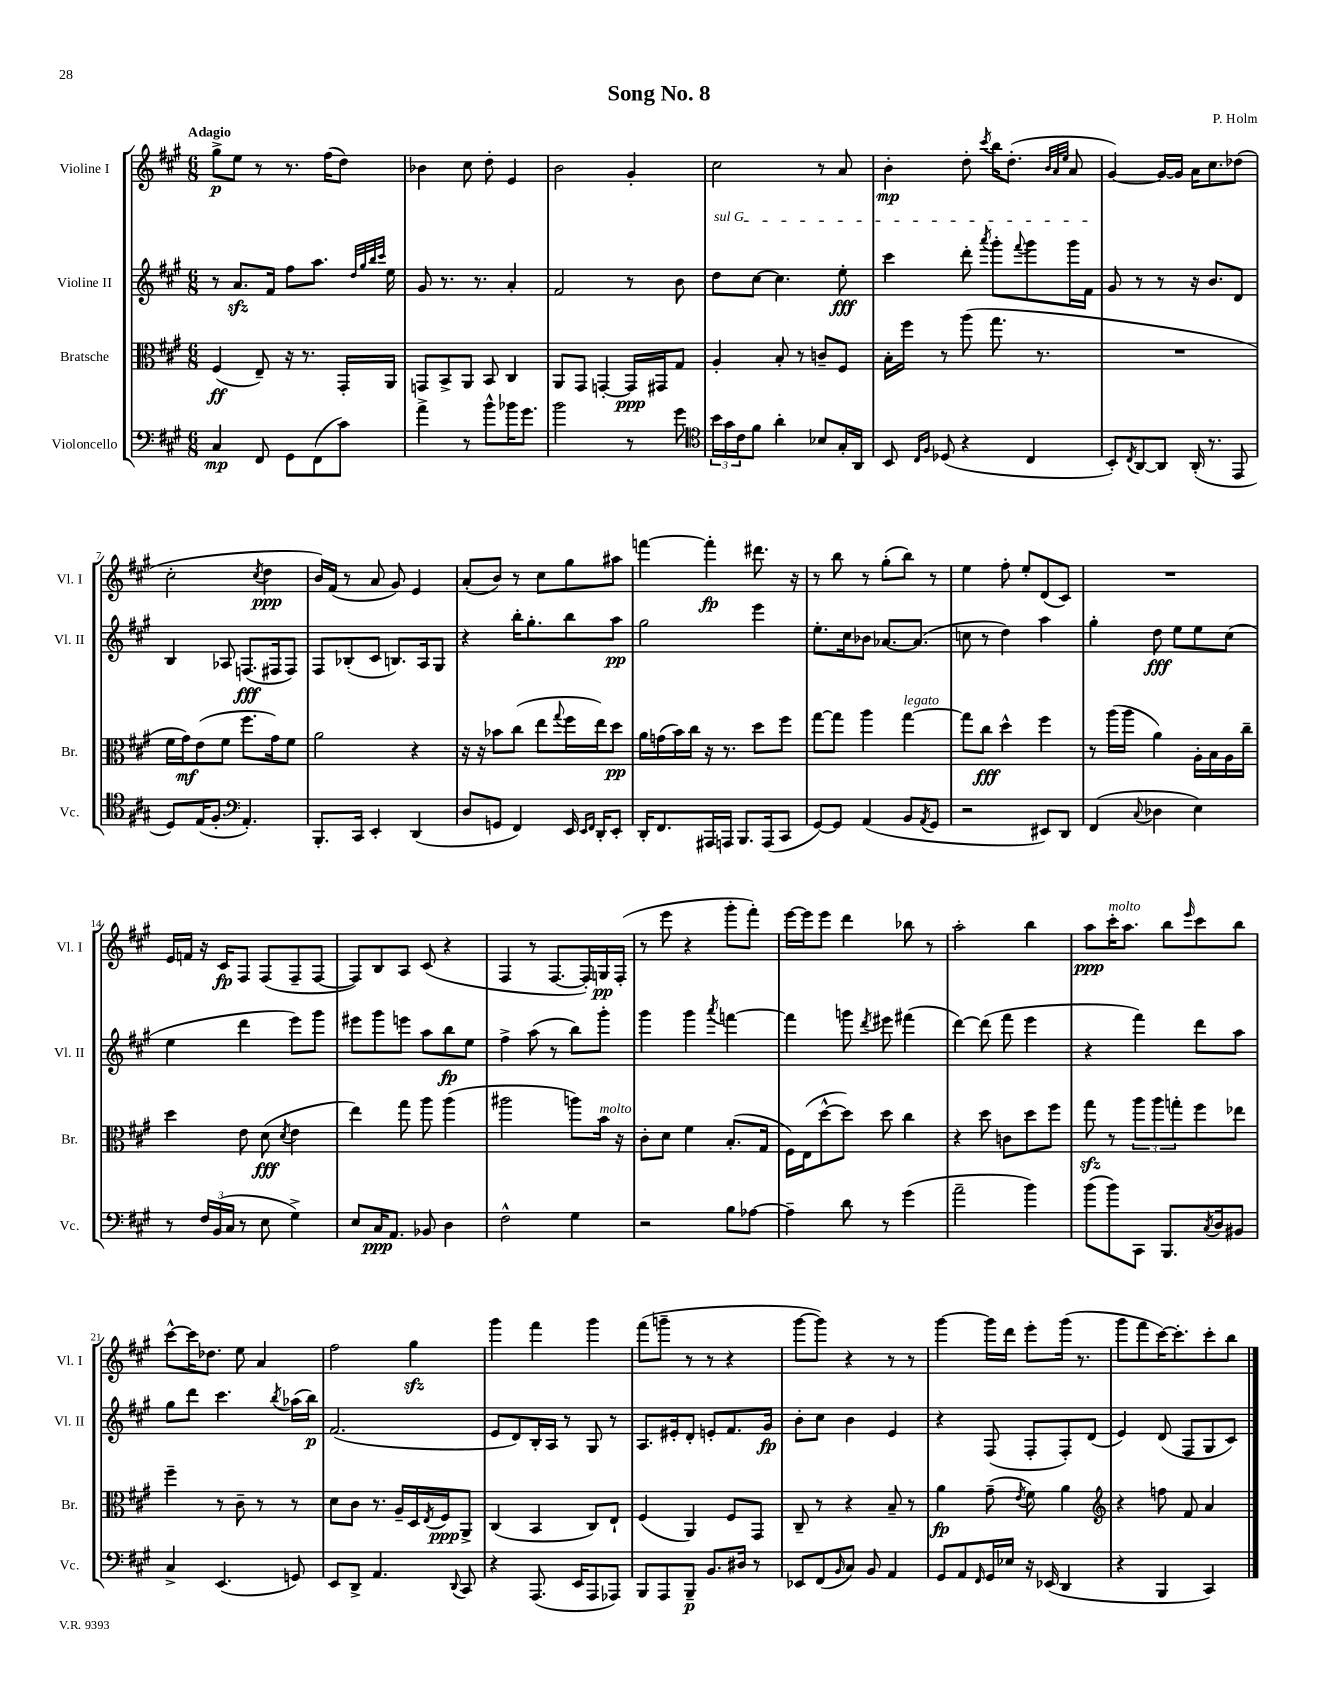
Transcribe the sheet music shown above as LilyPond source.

\header { title = "Song No. 8" composer = "P. Holm" }
<<
\new StaffGroup <<
\new Staff = "s0" \with { instrumentName = "Violine I" shortInstrumentName = "Vl. I" } {
    \clef treble \key a \major \numericTimeSignature \time 6/8 \tempo "Adagio"
    gis''8->\p e''8 r8 r8. fis''16( d''8) |
    bes'4 cis''8 d''8-. e'4 |
    b'2 gis'4-. |
    cis''2 r8 a'8 |
    b'4-.\mp d''8-. \acciaccatura { cis'''8 } b''16 d''8.-.( \grace { b'32 a'32 e''32 } a'8 |
    gis'4~) gis'16~ gis'16 a'16 cis''8. des''8( |
    cis''2-. \acciaccatura { cis''8 } d''4\ppp |
    b'16) fis'16( r8 a'8 gis'8) e'4 |
    a'8-.( b'8) r8 cis''8 gis''8 ais''8 |
    f'''4~ f'''4-.\fp dis'''8. r16 |
    r8 b''8 r8 gis''8-.( b''8) r8 |
    e''4 fis''8-. e''8-. d'8( cis'8) |
    R2. |
    e'16 f'16 r16 cis'16\fp fis8 fis8( fis8-- fis8~ |
    fis8) b8 a8 cis'8( r4 |
    fis4 r8 fis8.~ fis16-.) g16\pp fis16-.( |
    r8 e'''8 r4 gis'''8-. fis'''8-.) |
    e'''16~ e'''16 e'''8 d'''4 bes''8 r8 |
    a''2-. b''4 |
    a''8\ppp cis'''16-.^\markup { \italic "molto" } a''8. b''8 \grace { e'''16 } cis'''8 b''8 |
    cis'''8~-^ cis'''16 des''8. e''8 a'4 |
    fis''2 gis''4\sfz |
    gis'''4 fis'''4 gis'''4 |
    fis'''8( g'''8-- r8 r8 r4 |
    gis'''8~ gis'''8) r4 r8 r8 |
    gis'''4~ gis'''16 d'''16 e'''8-. gis'''16( r8. |
    gis'''8 fis'''8 cis'''16~) cis'''8.-. cis'''8-. b''8 \bar "|." |
}
\new Staff = "s1" \with { instrumentName = "Violine II" shortInstrumentName = "Vl. II" } {
    \clef treble \key a \major \numericTimeSignature \time 6/8
    r8 a'8.\sfz fis'16 fis''8 a''8. \grace { d''32 gis''32 b''32 cis'''32 } e''16 |
    gis'8 r8. r8. a'4-. |
    fis'2 r8 b'8 |
    \once \override TextSpanner.bound-details.left.text = \markup { \italic "sul G" } d''8\startTextSpan cis''8~ cis''4. e''8-.\fff |
    cis'''4 d'''8-. \acciaccatura { a'''8 } gis'''8-. \appoggiatura { fis'''8 } gis'''8 gis'''16 fis'16\stopTextSpan |
    gis'8 r8 r8 r16 b'8. d'8 |
    b4 aes8 f8.\fff( fis16 fis8) |
    fis8 bes8-.( cis'8 b8.) a16 gis8 |
    r4 b''16-. gis''8.-. b''8 a''8\pp |
    gis''2 e'''4 |
    e''8.-. cis''16 bes'8 aes'8.~ aes'8.( |
    c''8 r8 d''4) a''4 |
    gis''4-. d''8\fff e''8 e''8 cis''8( |
    e''4 d'''4 e'''8) gis'''8 |
    eis'''8 gis'''8 e'''8 a''8 b''8\fp e''8 |
    fis''4-> a''8( r8 b''8) gis'''8-. |
    gis'''4 gis'''4 \acciaccatura { a'''8 } f'''4~ |
    f'''4 g'''8 \acciaccatura { d'''8 } eis'''8 fis'''4( |
    d'''4~) d'''8( fis'''8 e'''4 |
    r4 fis'''4) d'''8 a''8 |
    gis''8 d'''8 cis'''4. \acciaccatura { b''8 } aes''16( b''16\p) |
    fis'2.( |
    e'8 d'8) b16-. a16 r8 gis8 r8 |
    a8. eis'16-. d'8-. e'8-. fis'8. gis'16\fp |
    b'8-. cis''8 b'4 e'4 |
    r4 fis8( fis8-. fis8-.) d'8( |
    e'4) d'8( fis8 gis8 cis'8) \bar "|." |
}
\new Staff = "s2" \with { instrumentName = "Bratsche" shortInstrumentName = "Br." } {
    \clef alto \key a \major \numericTimeSignature \time 6/8
    fis4\ff( e8--) r16 r8. gis,16-. a,16 |
    g,8 b,8-> a,8 b,8 cis4 |
    a,8 gis,8 g,4~-. g,16\ppp gis,16 gis8 |
    a4-. b8-. r8 c'8-- fis8 |
    b16-. fis''16 r8 a''8( gis''8. r8. |
    R2. |
    fis'16 gis'16\mf) e'8( fis'8 fis''8. gis'16) fis'8 |
    a'2 r4 |
    r16 r16 bes'8 cis''8( e''8 \appoggiatura { gis''8 } fis''16 e''16) d''8\pp |
    a'16 g'16( b'16) cis''16 r16 r8. d''8 fis''8 |
    gis''8~ gis''8 a''4 gis''4~^\markup { \italic "legato" } |
    gis''8 cis''8\fff d''4-^ fis''4 |
    r8 a''16( a''16 a'4) a16-. b16 a16 cis''16-- |
    d''4 e'8 d'8\fff( \acciaccatura { d'8 } e'4 |
    e''4) gis''8 a''8 a''4( |
    ais''2 a''8) b'16^\markup { \italic "molto" } r16 |
    cis'8-. d'8 fis'4 b8.-.( gis16 |
    fis16) e16( d''8~-^ d''8) d''8 cis''4 |
    r4 d''8 c'8 d''8 fis''8 |
    gis''8\sfz r8 \tuplet 3/2 { a''8 a''8 g''8-. } fis''8 ees''8 |
    fis''4-- r8 cis'8-- r8 r8 |
    d'8 cis'8 r8. a16-- d16 \acciaccatura { e8 } fis16\ppp a,8-> |
    cis4( b,4 cis8) e8-! |
    fis4( a,4) fis8 gis,8 |
    cis8-- r8 r4 b8-- r8 |
    a'4\fp gis'8--( \acciaccatura { e'8 } fis'8) a'4 |
    \clef treble r4 f''8 fis'8 a'4 \bar "|." |
}
\new Staff = "s3" \with { instrumentName = "Violoncello" shortInstrumentName = "Vc." } {
    \clef bass \key a \major \numericTimeSignature \time 6/8
    cis4\mp fis,8 gis,8 fis,8( cis'8) |
    a'4-> r8 b'8-^ bes'16 gis'8. |
    b'2 r8 gis'8 |
    \clef tenor \tuplet 3/2 { b'16 gis'16 cis'16 } fis'8 a'4-. bes8 gis16-. a,16 |
    b,8 \grace { cis16 fis16 } des8( r4 cis4 |
    b,8-.) \acciaccatura { cis8 } a,8~ a,8 a,16-.( r8. e,8 |
    d8) e16( fis8.-. \clef bass a,4.-.) |
    b,,8.-. cis,16 e,4-. d,4( |
    d8 g,8 fis,4) e,16 \grace { e,16 fis,16 } d,16-. e,8-. |
    d,16-. fis,8. ais,,16 a,,16 b,,8. a,,16( cis,8 |
    gis,8~) gis,8 a,4( b,8 \acciaccatura { a,8 } gis,8 |
    r2 eis,8) d,8 |
    fis,4( \appoggiatura { cis8 } des4 e4) |
    r8 \tuplet 3/2 { fis16 b,16( cis16 } r8 e8 gis4->) |
    e8 cis16\ppp a,8. bes,8 d4 |
    fis2-^ gis4 |
    r2 b8 aes8~ |
    aes4-- d'8 r8 gis'4( |
    a'2-- b'4) |
    b'8( b'8) cis,8 b,,8. \acciaccatura { cis8 } d16 bis,8 |
    cis4-> e,4.( g,8) |
    e,8 d,8-> a,4. \appoggiatura { d,8 } cis,8 |
    r4 a,,8.( e,16 a,,8 aes,,8) |
    b,,8 a,,8 b,,8--\p b,8. dis16 r8 |
    ees,8 fis,8( \grace { b,16 } cis8) b,8 a,4 |
    gis,8 a,8 \grace { fis,16 } gis,16 ees16 r16 ees,16( d,4 |
    r4 b,,4 cis,4) \bar "|." |
}
>>
>>
